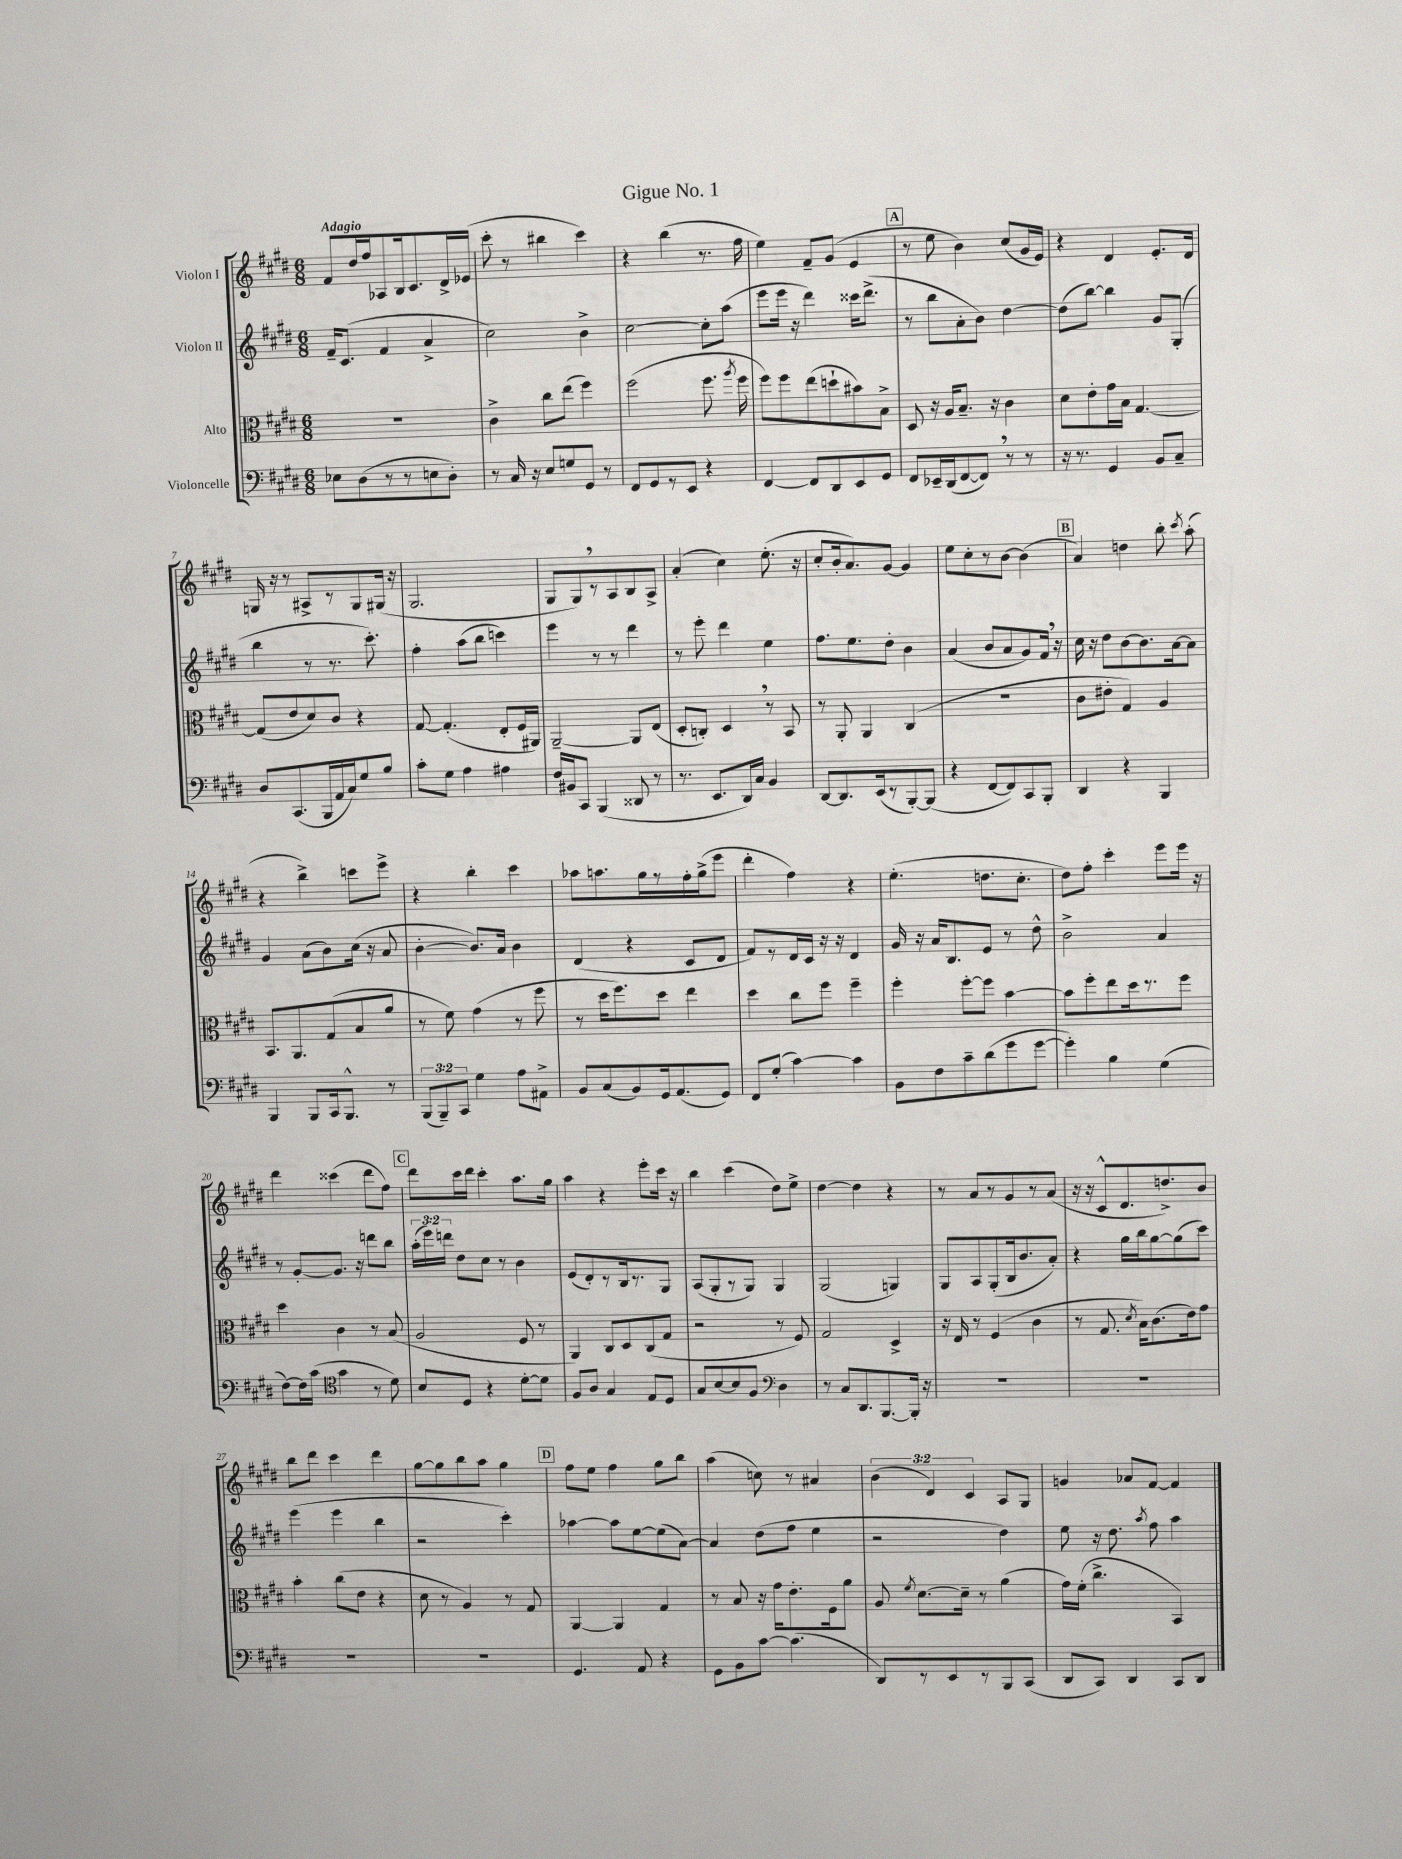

**kern	**kern	**kern	**kern
*part4	*part3	*part2	*part1
*staff4	*staff3	*staff2	*staff1
*I"Violoncelle	*I"Alto	*I"Violon II	*I"Violon I
*clefF4	*clefC3	*clefG2	*clefG2
*k[f#c#g#d#]	*k[f#c#g#d#]	*k[f#c#g#d#]	*k[f#c#g#d#]
*M6/8	*M6/8	*M6/8	*M6/8
=1	=1	=1	=1
!	!	!	!LO:TX:a:B:t=Adagio
8E-X\L	2.r	16f#~/KL	8f#/L
.	.	(8.c#/J	.
(8D#\	.	.	16dd#/L
.	.	.	16ff#/J
8r	.	4f#/	8A-X/
8r	.	.	16B/k
.	.	.	8.c#/
8En\	.	4a^/	.
8D#'\J)	.	.	16d#^/L
.	.	.	(16e-X/JJ
=2	=2	=2	=2
8r	4c#^\	2cc#\)	8ccc#'\
16C#/	.	.	8r
16r	.	.	.
8E/L	8cc#\L	.	4bb#X\
8Gn/	(8ee\J	.	.
8GG#/J	4ff#\)	4b^\	4ccc#\)
8r	.	.	.
=3	=3	=3	=3
8FF#/L	(2ff#\	[2cc#\	4r
8GG#/	.	.	.
8r	.	.	(4bb\
8EE/J	.	.	.
4r	8.ff#\	8cc#'\L]	8.r
.	.	(8aa\J	.
.	8qaa/	.	.
.	16ff#\	.	16ff#\
=4	=4	=4	=4
[4FF#/	8ff#\L)	8eee\L	4ee\)
.	8ff#\	16eee\Jk	.
.	.	16r	.
8FF#/L]	(8ee\	4ddd#\)	8f#~/L
8DD#/	8ddn`\	.	(8g#/J
8EE/	8b#X\)	16ccc##X\KL	4e/
.	.	(8.ddd#^\J	.
8GG#/J	8B^\J	.	.
!!LO:REH:place=s1:t=A
=5	=5	=5	=5
8FF#/L	8D#/	8r	8r
16EE-X~/L	16r	8bb\L	8ee\
(16DD#/J	16A/KL	.	.
[8FF#/	8.B~/J	8a'\	4b\)
8FF#,/J])	.	8b\J)	.
.	16r	.	.
8r	4c#\	[4dd#\	(8cc#/L
8r	.	.	16g#/L
.	.	.	16e/JJ)
=6	=6	=6	=6
16r	8d#\L	(8dd#\L]	4r
8.r	.	.	.
.	8e'\	[8bb\J)	.
4GG#/	16g#\L	4bb\]	4d#/
.	16B\JJ	.	.
.	[4.G#/	.	.
8BB/L	.	8g#/L	8.e'/L
8C#~/J	.	(8G#'/J	.
.	.	.	16d#/Jk
!!LO:LB:g=z
=7	=7	=7	=7
8D#/L	(8G#/L]	4bb\	16Gn/
.	.	.	16r
(8.CC#/	8e/	.	8r
.	8d#/)	8r	8A#X^/L
16BBB/L	.	.	.
16AA/	8c#/J	8.r	8r
16C#/J)	.	.	.
8G#/	4r	.	8G/
.	.	8.ccc#'\)	.
8B/J	.	.	(16G#X/Jk
.	.	.	16r
=8	=8	=8	=8
8c#'\L	[8G#/	4ff#'\	2.G#/
8G#\J	(4.G#'/]	.	.
4A\	.	(8aa\L	.
.	.	8bb\J	.
4A#X\	8E'/L	4cccn\)	.
.	16F#/L	.	.
.	16AA#X/JJ)	.	.
=9	=9	=9	=9
16F#/LL	[2AA~/	4eee\	8G#/L
16BB#X/J	.	.	.
8CC#/J	.	.	8G#,/)
(4BBB/	.	8r	8r
.	.	8r	8A/
8DD##X/	8AA/L]	4ddd#\	8B/
8r	(8E/J	.	8A^/J
=10	=10	=10	=10
8.r	8D#'/L	8r	(4a'/
.	8Cn'/J)	8eee'\	.
8.EE/L	.	.	.
.	4D#,/	4ddd#\	4cc#\)
16DD#/L)	.	.	.
16C#/JJ	.	.	.
4BB/	8r	4ee\	(8.ee'\
.	8BB/	.	.
.	.	.	16r
=11	=11	=11	=11
[8DD#/L	8r	8.ff#\L	8cc#'/L
8.DD#/]	8AA'/	.	16b'/k
.	.	8.ee\	8.a/)
.	4AA/	.	.
(16EE/k	.	.	.
8r	.	8dd#'\J	[8g#/J
[8BBB'/)	(4C#/	4b\	4g#/]
(8BBB/J]	.	.	.
=12	=12	=12	=12
4r	2.r	(4a/	8ee\L
.	.	.	8cc#'\
[8FF#/L	.	8b/L	8r
8FF#/])	.	8a/	[8b\J
8CC#/	.	8g#/)	(4b\]
8BBB'/J	.	16f#,/Jk	.
.	.	16r	.
!!LO:REH:place=s1:t=B
=13	=13	=13	=13
4DD#/	8c#\L	16cc#\	4a/)
.	.	16r	.
.	8e#X'\J	8dd#\L	.
4r	4G#/)	[8b\	4ddn\
.	.	8.b\]	.
4BBB/	4A/	.	8bb'\
.	.	[16a\k	.
.	.	.	8qccc#/
.	.	8a\J]	(8aa'\
!!LO:LB:g=z
=14	=14	=14	=14
4BBB/	8.BB/L	4g#/	4r
.	8.AA/	.	.
8BBB/L	.	(8a\L	4bb^\)
16CC#/k	(8G#/	8b\)	.
8.BBB^^/J	.	.	.
.	8B/	(16cc#\Jk	8cccn\L
.	.	16r	.
8r	8a/J	8a/	8eee^\J
=15	=15	=15	=15
(12BBB/L	8r	[4b'\	4r
12BBB~/)	.	.	.
.	8f#\)	.	.
12CC#/J	.	.	.
4G#\	(4g#\	8.b/L])	4bb'\
.	.	16a/Jk	.
8A\L	8r	4b\	4ccc#\
8AA#X^\J	8ff#\	.	.
=16	=16	=16	=16
8BB/L	8r	(4d#/	8aa-X\L
(8C#/	16dd#\KL	.	8.aan\
.	8.ff#\)	.	.
8BB/)	.	4r	.
.	.	.	16gg#\L
16GG#/k	8dd#\J	.	8r
(8.AA/	.	.	.
.	4ee\	8c#/L	16ff#'\
.	.	.	(16gg#^\J
8GG#/J)	.	8d#/J	8eee\J
=17	=17	=17	=17
8FF#/L	4dd#\	8f#/L)	4ddd#'\
(8G#'/J	.	8r	.
[4c#\)	8cc#\L	16d#/L	4ff#\)
.	.	16c#/JJ	.
.	8ff#\J	16r	.
.	.	16r	.
4c#\]	4ff#~\	4d#/	4r
=18	=18	=18	=18
8BB\L	4ff#'\	16g#/	(4.ee'\
.	.	16r	.
8F#\	.	16a/KL	.
.	.	8.B/	.
8c#~\	[8ff#'\L	.	.
(8d#\	8ff#\J]	8e/J	8.ddn\L
8g#\	[4b\	8r	.
.	.	.	8.cc#'\J
[8g#\J	.	8dd#^^\	.
=19	=19	=19	=19
4g#'\])	8b\L]	2b^\	8dd#\L)
.	8ff#'\	.	8ff#'\J
4B\	8ee\	.	4ccc#'\
.	16dd#\k	.	.
.	8.r	.	.
(4G#\	.	4a/	8eee\L
.	8ff#\J	.	16eee\Jk
.	.	.	16r
!!LO:LB:g=z
=20	=20	=20	=20
[8F#\L)	4dd#\	8r	4ddd#\
16F#\L]	.	[8g#'/L	.
(16c#\JJ	.	.	.
*clefC4	*	*	*
4g#\	4c#\	8.g#/J]	(4ccc##X\
.	.	16r	.
8r	8r	8dddn\L	8ddd#\L
8d#\)	(8B/	8bb\J	8ff#\J)
!!LO:REH:place=s1:t=C
=21	=21	=21	=21
8B/L	2A/	(24aa'\LL	8ddd#\L
.	.	24eee\)	.
.	.	24dddn\JJ	.
8D#/J	.	8dd#\L	16ccc#\L
.	.	.	16ddd#\JJ
4r	.	8cc#\J	4ccc#'\
.	.	8r	.
[8d#'\L	8F#/	4b\	8.aa\L
8d#\J]	8r	.	.
.	.	.	16gg#\Jk
=22	=22	=22	=22
8F#/L	4AA/)	(8e/L	4aa\
8A/J	.	8d#'/)	.
4G#/	8C#/L	8r	4r
.	8D#/	16B/k	.
.	.	8.r	.
8E/L	(8C#/	.	8eee'\L
8D#/J	8G#/J	8G#/J	16ccc#\Jk
.	.	.	16r
=23	=23	=23	=23
8G#/L	2r	(8A/L	4bb\
[8B/	.	8G#'/	.
8B/]	.	8r	(4ccc#\
8F#/J	.	8G#/J)	.
*clefF4	*	*	*
4D#\	8r	4G#/	8dd#\L)
.	8F#/)	.	8ee^\J
=24	=24	=24	=24
8r	2G#/	(2G#/	[4dd#\
8C#/L	.	.	.
8.DD#/	.	.	4dd#\]
[8.BBB/	.	.	.
.	4D#^/	4Gn/)	4r
16BBB'/Jk]	.	.	.
16r	.	.	.
=25	=25	=25	=25
2.r	16r	8G#/L	8r
.	16E/	.	.
.	8r	8A/	8a/L
.	(4F#/	(8G#'/	8r
.	.	16B/k	8g#/
.	.	8.b/	.
.	4c#\	.	8r
.	.	8a'/J)	(8a/J
=26	=26	=26	=26
2.r	8r	4r	16r
.	.	.	16r
.	8.G#/	.	8c#^^/L
.	.	16gg#\LL	8.d#/
.	8qd#/	.	.
.	16B\KL)	16bb\J	.
.	(8.c#\	[8gg#\	.
.	.	.	8.ddn^/)
.	.	(8gg#\]	.
.	16e\k)	.	.
.	8g#\J	8ccc#\J)	8b/J
!!LO:LB:g=z
=27	=27	=27	=27
2.r	4b'\	(4eee\	8bb\L
.	.	.	8ddd#\J
.	(8cc#\L	4eee\	4ccc#\
.	8e\J	.	.
.	4r	4bb\	4ddd#\
=28	=28	=28	=28
2.r	8d#\	2r	[8gg#\L
.	8r	.	8gg#\]
.	4A/)	.	8bb\
.	.	.	8aa\J
.	8r	4ccc#'\)	4gg#\
.	8G#/	.	.
!!LO:REH:place=s1:t=D
=29	=29	=29	=29
4.GG#/	[4AA/	[4aa-X\	8ff#\L
.	.	.	8ee\J
.	4AA/]	8aa-\L]	4ff#\
8AA/	.	[8ee\	.
4r	4G#/	(8ee\]	8gg#\L
.	.	[8a\J)	8bb\J
=30	=30	=30	=30
8GG#\L	8r	4a/]	(4aa\
8BB\	8B/	.	.
[8c#\J	16r	(8dd#\L	8ccn\)
.	16g#\KL	.	.
(4.c#\]	8.e'\	8ff#\J	8r
.	.	4ee\	4a#X/
.	16F#\k	.	.
.	8a\J	.	.
=31	=31	=31	=31
8DD#/L)	8A/	2r	(6b\
.	8qf#/	.	.
8r	[8.d#\L	.	.
.	.	.	6d#/)
8EE/	.	.	.
.	16d#~\Jk]	.	.
.	.	.	6c#/
8r	8r	.	.
8BBB/	(4a\	4dd#\)	8A/L
(8CC#/J	.	.	8G#/J
=32	=32	=32	=32
8DD#/L	16g#\LL)	8ee\	4gn/
.	(16f#'\JJ	.	.
8CC#/J)	4.cc#^\	16r	.
.	.	8.dd#\	.
4DD#/	.	.	8a-X/L
.	.	8qaa/	.
.	.	8ff#\	[8f#/J
8CC#/L	4BB/)	4aa\	4f#/]
8DD#/J	.	.	.
==	==	==	==
*-	*-	*-	*-
